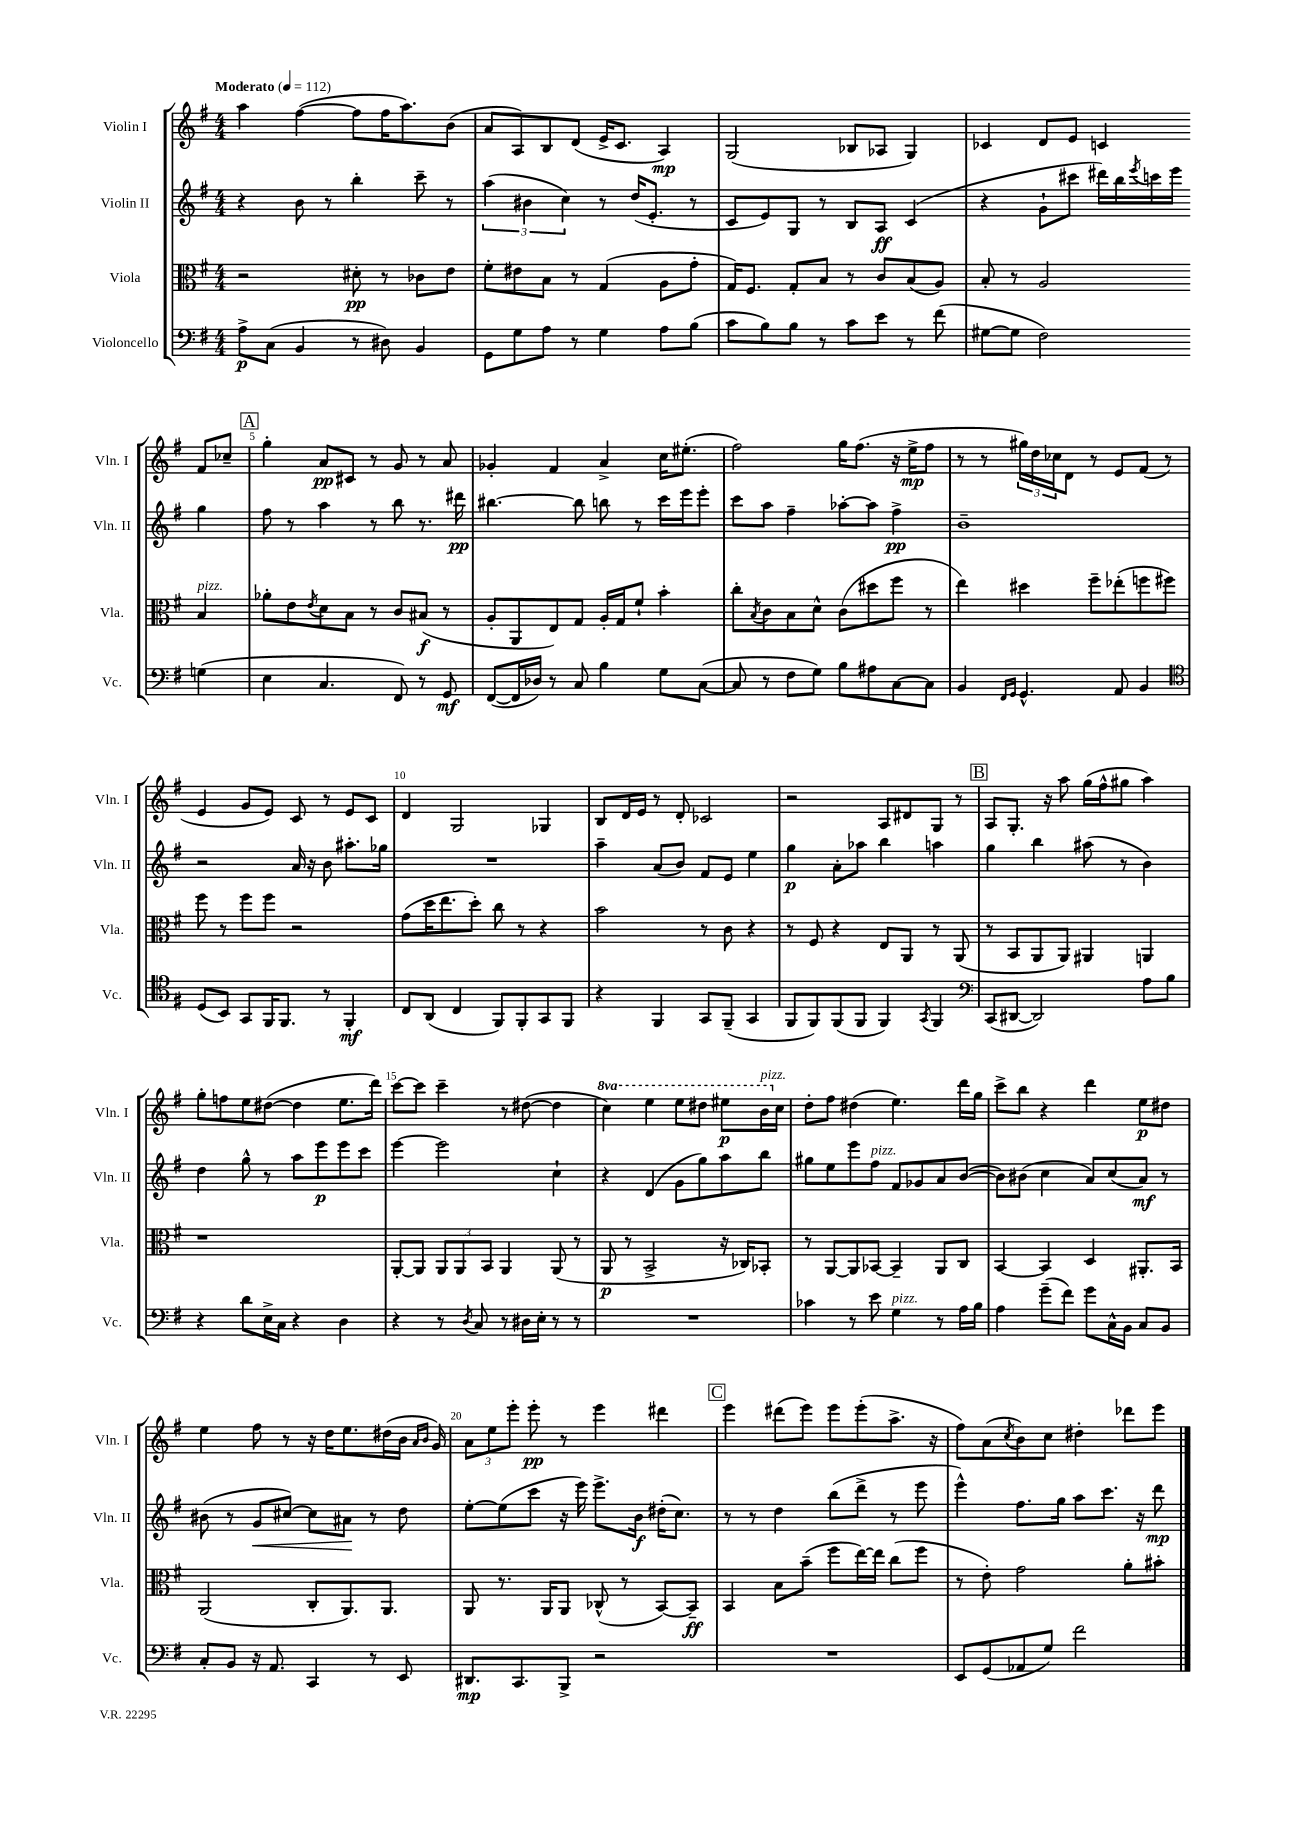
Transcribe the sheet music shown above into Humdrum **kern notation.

**kern	**dynam	**kern	**dynam	**kern	**dynam	**kern	**dynam
*part4	*part4	*part3	*part3	*part2	*part2	*part1	*part1
*staff4	*staff4	*staff3	*staff3	*staff2	*staff2	*staff1	*staff1
*I"Violoncello	*	*I"Viola	*	*I"Violin II	*	*I"Violin I	*
*I'Vc.	*	*I'Vla.	*	*I'Vln. II	*	*I'Vln. I	*
*clefF4	*	*clefC3	*	*clefG2	*	*clefG2	*
*k[f#]	*	*k[f#]	*	*k[f#]	*	*k[f#]	*
*M4/4	*	*M4/4	*	*M4/4	*	*M4/4	*
*MM112	*	*MM112	*	*MM112	*	*MM112	*
=1	=1	=1	=1	=1	=1	=1	=1
!	!	!	!	!	!	!LO:TX:a:B:t=Moderato	!
8A^\L	p	2r	.	4r	.	4aa\	.
(8C\J	.	.	.	.	.	.	.
4BB/	.	.	.	8b\	.	([4ff#\	.
.	.	.	.	8r	.	.	.
8r	.	8d#X'\	pp	4bb'\	.	8ff#\L]	.
8D#X\)	.	8r	.	.	.	16ff#\K	.
.	.	.	.	.	.	8.aa\)	.
4BB/	.	8c-X\L	.	8ccc~\	.	.	.
.	.	8e\J	.	8r	.	(8b\J	.
=2	=2	=2	=2	=2	=2	=2	=2
8GG\L	.	8f#'\L	.	(6aa\	.	8a/L	.
8G\	.	8e#X\	.	.	.	8A/)	.
.	.	.	.	6b#X\	.	.	.
8A\J	.	8B\J	.	.	.	8B/	.
.	.	.	.	6cc\)	.	.	.
8r	.	8r	.	.	.	(8d/J	.
4G\	.	(4G/	.	8r	.	16e^/KL	.
.	.	.	.	.	.	8.c/J	.
.	.	.	.	(16dd/KL	.	.	.
.	.	.	.	8.e'/J	.	.	.
8A\L	.	8A\L	.	.	.	4A/)	mp
(8B\J	.	8g'\J	.	8r	.	.	.
=3	=3	=3	=3	=3	=3	=3	=3
8c\L	.	16G/KL)	.	8c/L	.	(2G/	.
.	.	8.F#/J	.	.	.	.	.
8B\)	.	.	.	8e/)	.	.	.
8B\J	.	8G'/L	.	8G/J	.	.	.
8r	.	8B/J	.	8r	.	.	.
8c\L	.	8r	.	8B/L	.	8B-X/L	.
8e\J	.	8c/L	.	8A/J	ff	8A-X/J	.
8r	.	(8B/	.	(4c/	.	4G/)	.
(8f#\	.	8A/J)	.	.	.	.	.
=4	=4	=4	=4	=4	=4	=4	=4
[8G#X\L	.	8B'/	.	4r	.	4c-X/	.
8G#\J]	.	8r	.	.	.	.	.
2F#\)	.	2A/	.	8g`\L	.	8d/L	.
.	.	.	.	8ccc#X\J	.	8e/J	.
.	.	.	.	16ddd#X\LL)	.	4cn/	.
.	.	.	.	16bb\	.	.	.
.	.	.	.	8qeee/	.	.	.
.	.	.	.	16cccn\	.	.	.
.	.	.	.	16eee\JJ	.	.	.
!	!	!LO:TX:a:i:t=pizz.	!	!	!	!	!
(4Gn\	.	4B/	.	4gg\	.	8f#/L	.
.	.	.	.	.	.	8cc-X~/J	.
!!LO:LB:g=z
!!LO:REH:place=s1:t=A
=5	=5	=5	=5	=5	=5	=5	=5
4E\	.	8a-X'\L	.	8ff#\	.	4gg'\	.
.	.	8e\	.	8r	.	.	.
.	.	8qe/	.	.	.	.	.
4.C/	.	8d\	.	4aa\	.	8a/L	pp
.	.	8B\J	.	.	.	8c#X/J	.
.	.	8r	.	8r	.	8r	.
8FF#/)	.	8c/L	.	8bb\	.	8g/	.
8r	.	(8B#X/J	f	8.r	.	8r	.
8GG/	mf	8r	.	.	.	8a/	.
.	.	.	.	16ddd#X\	pp	.	.
=6	=6	=6	=6	=6	=6	=6	=6
([8FF#/L	.	8A'/L	.	[4.bb#X\	.	4g-X'/	.
16FF#/L]	.	8AA/	.	.	.	.	.
16D-X/JJ)	.	.	.	.	.	.	.
8r	.	8E/)	.	.	.	4f#/	.
8C/	.	8G/J	.	8bb#\]	.	.	.
4B\	.	16A'/LL	.	8bbn\	.	4a^/	.
.	.	16G/J	.	.	.	.	.
.	.	8f#`/J	.	8r	.	.	.
8G\L	.	4b'\	.	16ccc\LL	.	16cc\KL	.
.	.	.	.	16eee\J	.	(8.ee#X'\J	.
([8C\J	.	.	.	8eee'\J	.	.	.
=7	=7	=7	=7	=7	=7	=7	=7
8C/]	.	8cc'\L	.	8ccc\L	.	2ff#\)	.
.	.	8qB/	.	.	.	.	.
8r	.	8c\	.	8aa\J	.	.	.
8F#\L	.	8B\	.	4ff#~\	.	.	.
8G\J)	.	8d^^\J	.	.	.	.	.
8B\L	.	(8c\L	.	[8aa-X'\L	.	16gg\KL	.
.	.	.	.	.	.	(8.ff#\J	.
8A#X\	.	8dd#X\	.	8aa-\J]	.	.	.
[8C\	.	8ff#\J	.	4ff#^\	pp	16r	.
.	.	.	.	.	.	16ee^\KL	mp
8C\J]	.	8r	.	.	.	8ff#\J	.
=8	=8	=8	=8	=8	=8	=8	=8
4BB/	.	4ee\)	.	1b~	.	8r	.
.	.	.	.	.	.	8r	.
16qqFF#/LL	.	.	.	.	.	.	.
16qqGG/JJ	.	.	.	.	.	.	.
4.GG^^/	.	4dd#X\	.	.	.	24gg#X\LL)	.
.	.	.	.	.	.	24dd\	.
.	.	.	.	.	.	24cc-X\J	.
.	.	.	.	.	.	8d\J	.
.	.	8ff#~\L	.	.	.	8r	.
8AA/	.	(8ee-X'\	.	.	.	8e/L	.
4BB/	.	8ffn\	.	.	.	(8f#/J	.
.	.	8ff#X\J)	.	.	.	8r	.
!!LO:LB:g=z
=9	=9	=9	=9	=9	=9	=9	=9
*clefC4	*	*	*	*	*	*	*
(8D/L	.	8ff#\	.	2r	.	4e/	.
8BB/J)	.	8r	.	.	.	.	.
8GG/L	.	8ff#\L	.	.	.	8g/L	.
16FF#/K	.	8ff#\J	.	.	.	8e/J)	.
8.FF#/J	.	.	.	.	.	.	.
.	.	2r	.	16a/	.	8c/	.
.	.	.	.	16r	.	.	.
8r	.	.	.	8b\	.	8r	.
4FF#'/	mf	.	.	8.aa#X'\L	.	8e/L	.
.	.	.	.	.	.	8c/J	.
.	.	.	.	16gg-X\Jk	.	.	.
=10	=10	=10	=10	=10	=10	=10	=10
8C/L	.	(8g\L	.	1r	.	4d/	.
(8AA/J	.	16dd\K	.	.	.	.	.
.	.	8.ee\	.	.	.	.	.
4C/	.	.	.	.	.	2G/	.
.	.	8dd'\J)	.	.	.	.	.
8FF#/L)	.	8cc\	.	.	.	.	.
8FF#'/	.	8r	.	.	.	.	.
8GG/	.	4r	.	.	.	4G-X/	.
8FF#/J	.	.	.	.	.	.	.
=11	=11	=11	=11	=11	=11	=11	=11
4r	.	2b\	.	4aa~\	.	8B/L	.
.	.	.	.	.	.	16d/L	.
.	.	.	.	.	.	16e/JJ	.
4FF#/	.	.	.	(8a/L	.	8r	.
.	.	.	.	8b/J)	.	8d'/	.
8GG/L	.	8r	.	8f#/L	.	2c-X/	.
(8FF#~/J	.	8c\	.	8e/J	.	.	.
4GG/	.	4r	.	4ee\	.	.	.
=12	=12	=12	=12	=12	=12	=12	=12
8FF#/L	.	8r	.	4gg\	p	2r	.
8FF#/)	.	8F#/	.	.	.	.	.
(8FF#/	.	4r	.	8a'\L	.	.	.
8FF#/J	.	.	.	8aa-X\J	.	.	.
4FF#/)	.	8E/L	.	4bb\	.	8A/L	.
.	.	8AA/J	.	.	.	8d#X/	.
8qGG/	.	.	.	.	.	.	.
4FF#/	.	8r	.	4aan\	.	8G/J	.
.	.	(8AA/	.	.	.	8r	.
!!LO:REH:place=s1:t=B
=13	=13	=13	=13	=13	=13	=13	=13
*clefF4	*	*	*	*	*	*	*
(8CC/L	.	8r	.	4gg\	.	8A/L	.
[8DD#X/J	.	8BB/L	.	.	.	8.G'/J	.
2DD#/])	.	8AA/	.	4bb\	.	.	.
.	.	.	.	.	.	16r	.
.	.	8AA/J)	.	.	.	8aa\	.
.	.	4AA#X/	.	(8aa#X\	.	(16gg\LL	.
.	.	.	.	.	.	16ff#^^\J	.
.	.	.	.	8r	.	8gg#X\J	.
8A\L	.	4AAn/	.	4b\)	.	4aa\)	.
8B\J	.	.	.	.	.	.	.
!!LO:LB:g=z
=14	=14	=14	=14	=14	=14	=14	=14
4r	.	1r	.	4dd\	.	8gg'\L	.
.	.	.	.	.	.	8ffn\	.
8d\L	.	.	.	8gg^^\	.	8ee\	.
16E^\L	.	.	.	8r	.	([8dd#X\J	.
16C\JJ	.	.	.	.	.	.	.
4r	.	.	.	8aa\L	.	4dd#\]	.
.	.	.	.	8eee\	p	.	.
4D\	.	.	.	8eee\	.	8.ee\L	.
.	.	.	.	8ccc\J	.	.	.
.	.	.	.	.	.	16ddd\Jk)	.
=15	=15	=15	=15	=15	=15	=15	=15
4r	.	[8AA'/L	.	[4eee\	.	[8ccc\L	.
.	.	8AA/J]	.	.	.	8ccc\J]	.
8r	.	12AA/L	.	2eee\]	.	4ccc~\	.
.	.	12AA/	.	.	.	.	.
8qD/	.	.	.	.	.	.	.
8C/	.	.	.	.	.	.	.
.	.	12BB/J	.	.	.	.	.
8r	.	4AA/	.	.	.	8r	.
16D#X\LL	.	.	.	.	.	([8dd#X\	.
16E'\JJ	.	.	.	.	.	.	.
8r	.	(8AA/	.	4cc`\	.	4dd#\]	.
8r	.	8r	.	.	.	.	.
=16	=16	=16	=16	=16	=16	=16	=16
*	*	*	*	*	*	*8va	*
1r	.	8AA/	p	4r	.	4ccc\)	.
.	.	8r	.	.	.	.	.
.	.	2BB^/	.	(4d/	.	4eee\	.
.	.	.	.	8g\L	.	8eee\L	.
.	.	.	.	8gg\)	.	8ddd#X\J	.
.	.	16r	.	8aa\	.	8eee#X\L	p
.	.	16C-X/KL)	.	.	.	.	.
!	!	!	!	!	!	!LO:TX:a:i:t=pizz.	!
.	.	8BB-X'/J	.	8bb\J	.	16bb\L	.
*	*	*	*	*	*	*X8va	*
.	.	.	.	.	.	16cc\JJ	.
=17	=17	=17	=17	=17	=17	=17	=17
4c-X\	.	8r	.	8gg#X\L	.	8dd'\L	.
.	.	[8AA/L	.	8ee\	.	8ff#\J	.
8r	.	8AA/]	.	8eee\	.	(4dd#X\	.
!	!	!	!	!LO:TX:a:i:t=pizz.	!	!	!
8e\	.	[8BB-X/J	.	8ff#\J	.	.	.
!LO:TX:a:i:t=pizz.	!	!	!	!	!	!	!
4G\	.	4BB-~/]	.	8f#/L	.	4.ee\)	.
.	.	.	.	8g-X/	.	.	.
8r	.	8AA/L	.	8a/	.	.	.
16A\LL	.	8C/J	.	([8b/J	.	16ddd\LL	.
16B\JJ	.	.	.	.	.	16gg\JJ	.
=18	=18	=18	=18	=18	=18	=18	=18
4A\	.	[4BB/	.	8b\L])	.	8ccc^\L	.
.	.	.	.	(8b#X\J	.	8bb\J	.
(8g~\L	.	4BB/]	.	4cc\	.	4r	.
8f#\J)	.	.	.	.	.	.	.
8g\L	.	4D/	.	8a/L)	.	4ddd\	.
16C^^\L	.	.	.	(8cc/	.	.	.
16BB\JJ	.	.	.	.	.	.	.
8C/L	.	8.AA#X'/L	.	8a/J)	mf	8ee\L	p
8BB/J	.	.	.	8r	.	8dd#X\J	.
.	.	16BB/Jk	.	.	.	.	.
!!LO:LB:g=z
=19	=19	=19	=19	=19	=19	=19	=19
8C'/L	.	(2AA/	.	(8b#X\	.	4ee\	.
8BB/J	.	.	.	8r	.	.	.
!	!	!	!	!	!LO:HP:b	!	!
16r	.	.	.	8g/L	<	8ff#\	.
8.AA/	.	.	.	.	.	.	.
.	.	.	.	[8cc#X/J)	.	8r	.
4CC/	.	8C'/L	.	8cc#\L]	.	16r	.
.	.	.	.	.	.	16dd\KL	.
.	.	8.AA/)	.	8a#X\J	.	8.ee\	.
8r	.	.	.	8r	[	.	.
.	.	8.AA/J	.	.	.	(16dd#X\L	.
8EE/	.	.	.	8dd\	.	16b\JJ	.
.	.	.	.	.	.	16qqa/LL	.
.	.	.	.	.	.	16qqb/JJ	.
.	.	.	.	.	.	16g/)	.
=20	=20	=20	=20	=20	=20	=20	=20
8.DD#X/L	mp	8AA/	.	[8ee'\L	.	12a\L	.
.	.	.	.	.	.	12ee\	.
.	.	8.r	.	(8ee\]	.	.	.
.	.	.	.	.	.	12eee'\J	.
8.CC/	.	.	.	.	.	.	.
.	.	.	.	8ccc\J	.	8eee'\	pp
.	.	16AA/KL	.	.	.	.	.
8BBB^/J	.	8AA/J	.	16r	.	8r	.
.	.	.	.	16eee\)	.	.	.
2r	.	(8C-X^^/	.	8.eee^\L	.	4eee\	.
.	.	8r	.	.	.	.	.
.	.	.	.	16b\Jk	f	.	.
.	.	[8BB/L)	.	(16dd#X'\KL	.	4ddd#X\	.
.	.	.	.	8.cc\J)	.	.	.
.	.	8BB~/J]	ff	.	.	.	.
!!LO:REH:place=s1:t=C
=21	=21	=21	=21	=21	=21	=21	=21
1r	.	4BB/	.	8r	.	4eee\	.
.	.	.	.	8r	.	.	.
.	.	8B\L	.	4dd\	.	(8ddd#X\L	.
.	.	(8b~\J	.	.	.	8eee\J)	.
.	.	8ff#\L	.	(8bb\L	.	8eee\L	.
.	.	[16ee\L)	.	8ddd^\J	.	(8eee'\	.
.	.	16ee\JJ]	.	.	.	.	.
.	.	(8cc\L	.	8r	.	8.aa^\J	.
.	.	8ff#\J	.	8eee\	.	.	.
.	.	.	.	.	.	16r	.
=22	=22	=22	=22	=22	=22	=22	=22
8EE/L	.	8r	.	4eee^^\)	.	8ff#\L)	.
(8GG/	.	8e'\)	.	.	.	(8a\	.
.	.	.	.	.	.	8qcc/	.
8AA-X/	.	2g\	.	8.ff#\L	.	8b\)	.
8G/J)	.	.	.	.	.	8cc\J	.
.	.	.	.	16gg\Jk	.	.	.
2f#\	.	.	.	8aa\L	.	4dd#X'\	.
.	.	.	.	8.ccc\J	.	.	.
.	.	8a'\L	.	.	.	8ddd-X\L	.
.	.	.	.	16r	.	.	.
.	.	8b#X'\J	.	8ddd\	mp	8eee\J	.
==	==	==	==	==	==	==	==
*-	*-	*-	*-	*-	*-	*-	*-
